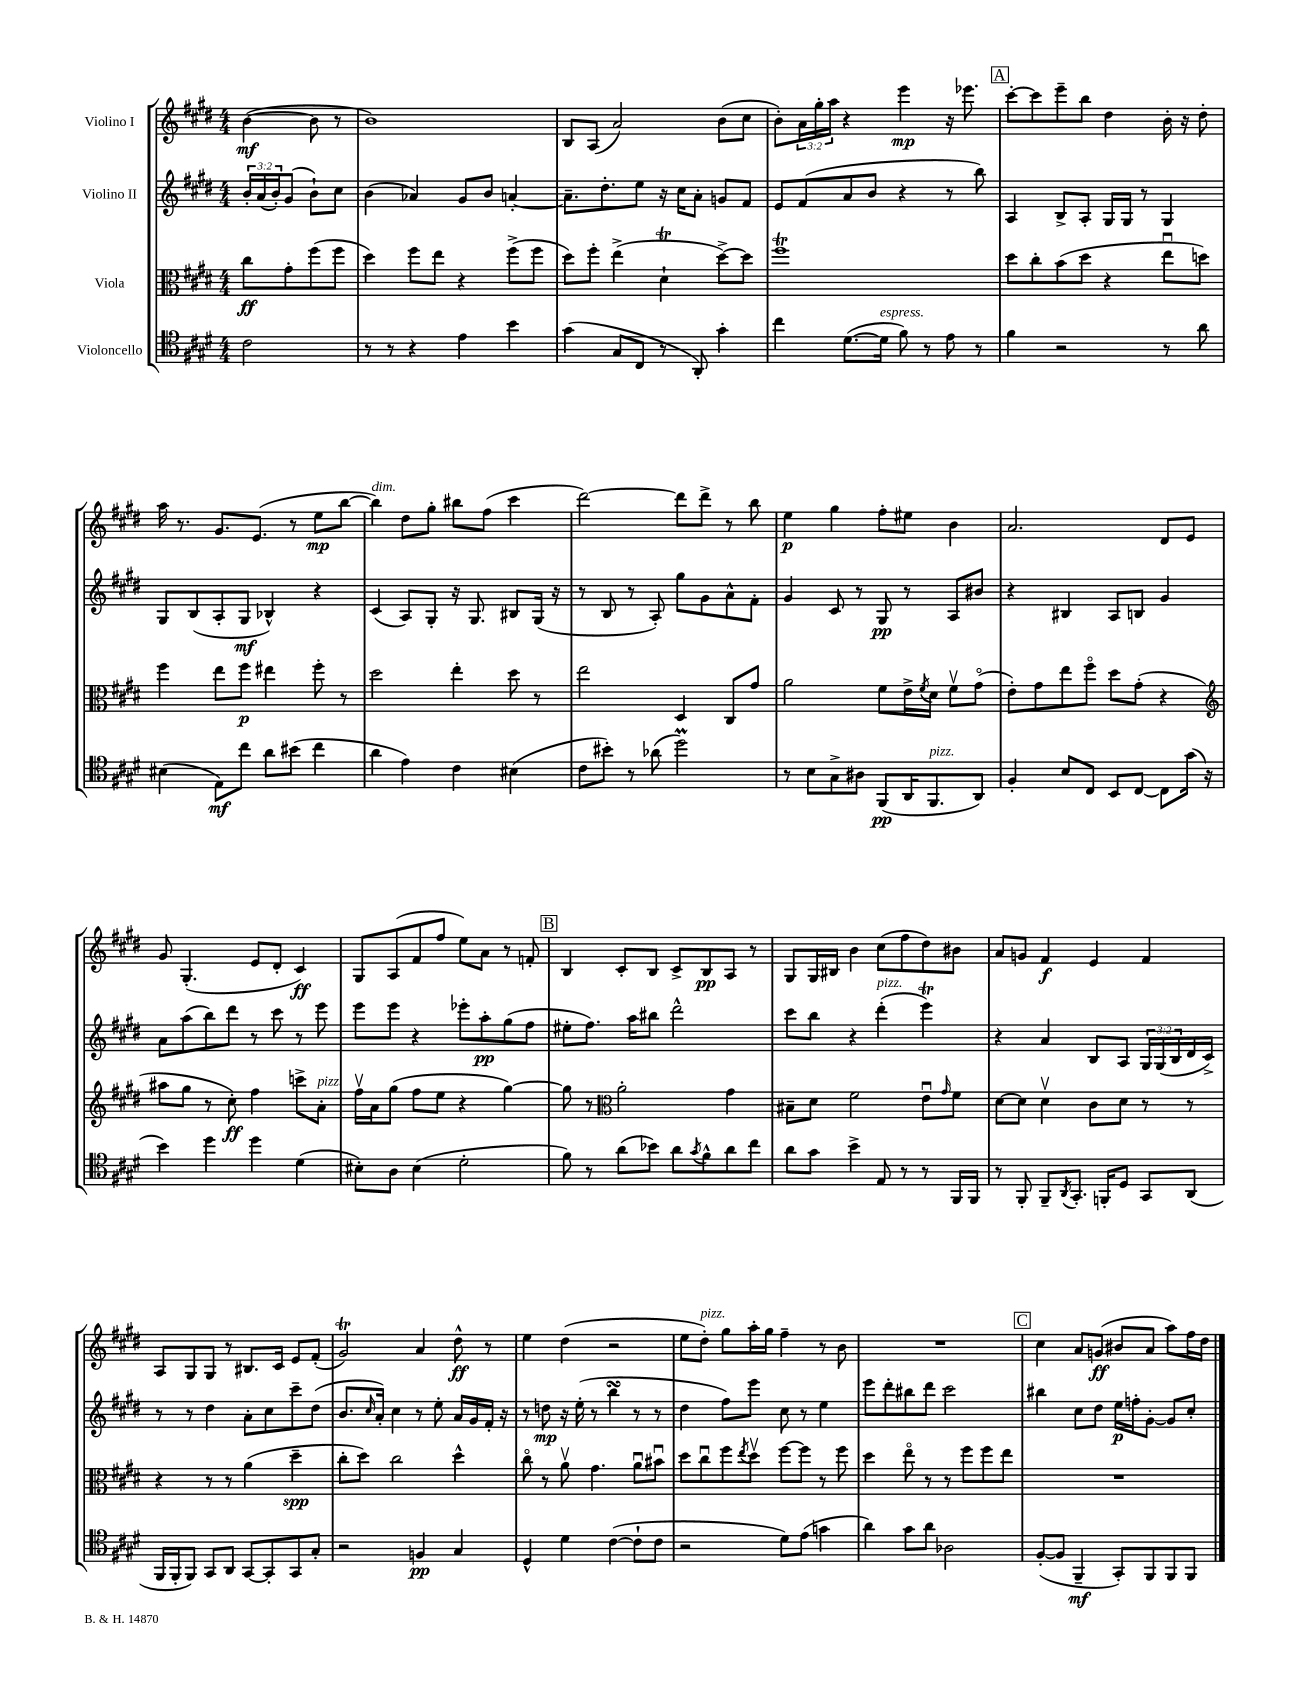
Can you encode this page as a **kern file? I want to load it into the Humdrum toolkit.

**kern	**kern	**kern	**kern
*staff4	*staff3	*staff2	*staff1
*clefC4	*clefC3	*clefG2	*clefG2
*k[f#c#g#d#]	*k[f#c#g#d#]	*k[f#c#g#d#]	*k[f#c#g#d#]
*M4/4	*M4/4	*M4/4	*M4/4
2c#\	8cc#\L	24b'/LL	([4b\
.	.	(24a/	.
.	.	24b'/J)	.
.	8g#'\	(8g#/J	.
.	(8ff#\	8b`\L)	8b\]
.	8ff#\J	8cc#\J	8r
=	=	=	=
8r	4dd#\)	(4b\	1b)
8r	.	.	.
4r	8ff#\L	4a-/)	.
.	8ee\J	.	.
4e\	4r	8g#/L	.
.	.	8b/J	.
4b\	(8ff#^\L	[4a'/	.
.	8ff#\J	.	.
=	=	=	=
(4g#\	8dd#\L)	8.a~\]L	8B/L
.	8ff#'\J	.	(8A/J
.	.	8.dd#'\	.
8G#/L	(4ee^\	.	2a/)
8C#/J	.	8ee\J	.
8r	4d#`\	16r	.
.	.	16cc#\LK	.
8AA'/)	.	8a'\J	.
4g#'\	[8dd#^\L)	8g/L	(8b\L
.	8dd#\]J	8f#/J	8cc#\J
=	=	=	=
4cc#\	1ff#	8e/L	8b'\L)
.	.	(8f#/	24a\L
.	.	.	24gg#'\
.	.	.	24aa\JJ
([8.d#\L	.	8a/	4r
.	.	8b/J	.
16d#\]Jk	.	.	.
8f#\)	.	4r	4eee\
8r	.	.	.
8e\	.	8r	16r
.	.	.	8.eee-\
8r	.	8bb\)	.
=	=	=	=
4f#\	8dd#\L	4A/	[8ccc#'\L
.	8cc#'\	.	8ccc#\]
2r	(8b\	8B^/L	8eee~\
.	8dd#\J	8A'/J	8bb\J
.	4r	16G#/LL	4dd#\
.	.	16G#/JJ	.
.	.	8r	.
8r	8eeu\L	4G#/	16b'\
.	.	.	16r
8a\	8dd\J)	.	8dd#'\
=	=	=	=
(4B#\	4ff#\	8G#/L	16aa\
.	.	.	8.r
.	.	(8B/	.
8E\L)	8ee\L	8A'/	8.g#/L
8cc#\J	8ff#\J	8G#/J	.
.	.	.	(8.e/J
8a\L	4ee#\	4B-^^/)	.
(8b#\J	.	.	8r
4cc#\	8ff#'\	4r	8ee\L
.	8r	.	[8bb\J
=	=	=	=
4a\	2dd#\	(4c#/	4bb\])
4e\)	.	8A/L)	8dd#\L
.	.	8G#'/J	8gg#'\J
4c#\	4ee'\	16r	8bb#\L
.	.	8.G#/	.
.	.	.	(8ff#\J
(4B#\	8dd#\	8B#/L	4ccc#\
.	8r	(16G#/Jk	.
.	.	16r	.
=	=	=	=
8c#\L	2ee\	8r	[2ddd#\)
8b#'\J)	.	8B/	.
8r	.	8r	.
(8a-\	.	8A'/)	.
2dd#\)	4D#/	8gg#\L	8ddd#\]L
.	.	8g#\	8ddd#^\J
.	8C#/L	8a^^\	8r
.	8g#/J	8f#'\J	8bb\
=	=	=	=
8r	2a\	4g#/	4ee\
8B\L	.	.	.
8G#^\	.	8c#/	4gg#\
8A#\J	.	8r	.
(8FF#/L	8f#\L	8G#/	8ff#'\L
16AA/K	16e^\L	8r	8ee#\J
.	8qf#/	.	.
8.FF#/	16d#\JJ	.	.
.	8f#v\L	8A/L	4b\
8AA/J)	(8g#o\J	8b#/J	.
=	=	=	=
4F#'/	8e'\L)	4r	2.a/
.	8g#\	.	.
8B/L	8ee\	4B#/	.
8C#/J	8ff#o\J	.	.
8BB/L	8dd#\L	8A/L	.
[8C#/J	(8g#'\J	8B/J	.
8C#\]L	4r	4g#/	8d#/L
(16g#\Jk	.	.	8e/J
16r	.	.	.
=	=	=	=
*	*clefG2	*	*
4b\)	8aa#\L	8a\L	8g#/
.	8gg#\J	(8aa\	(4.G#'/
4dd#\	8r	8bb\)	.
.	8cc#'\)	8ddd#\J	.
4dd#\	4ff#\	8r	8e/L
.	.	8ccc#\	8d#'/J
(4d#\	8ccc^\L	8r	4c#/)
.	8a'\J	8eee\	.
=	=	=	=
8B#'\L)	16ff#v\LL	8eee\L	8G#/L
.	16a\J	.	.
8A\J	(8gg#\J	8eee\J	(8A/
(4B#\	8ff#\L	4r	8f#/
.	8ee\J	.	8ff#/J
2d#'\	4r	8eee-'\L	8ee\L)
.	.	8aa'\	8a\J
.	[4gg#\)	(8gg#\	8r
.	.	8ff#\J	8f'/
=	=	=	=
8f#\)	8gg#\]	8ee#'\L	4B/
8r	8r	8.ff#\J)	.
*	*clefC3	*	*
(8a\L	2a'\	.	8c#'/L
.	.	16aa\LK	.
8b-\J)	.	8bb#\J	8B/J
8a\L	.	2ddd#^^\	8c#^/L
8qg#/	.	.	.
8f#^^\	.	.	8B/
8a\	4g#\	.	8A/J
8cc#\J	.	.	8r
=	=	=	=
8a\L	8B#~\L	8ccc#\L	8G#/L
8g#\J	8d#\J	8bb\J	16G#/L
.	.	.	16B#/JJ
4b^\	2f#\	4r	4b\
8E/	.	(4ddd#'\	(8cc#\L
8r	.	.	8ff#\
8r	8eu\L	4eee\)	8dd#\)
.	16qqg#/	.	.
16FF#/LL	8f#\J	.	8b#\J
16FF#/JJ	.	.	.
=	=	=	=
8r	[8d#\L	4r	8a/L
8FF#'/	8d#\]J	.	8g/J
8FF#~/L	4d#v\	4a/	4f#/
8qAA/	.	.	.
8.GG#'/J	.	.	.
.	8c#\L	8B/L	4e/
16FF'/LK	.	.	.
8D#/J	8d#\J	8A/J	.
8GG#/L	8r	24G#/LL	4f#/
.	.	(24G#/	.
.	.	24B/	.
(8AA/J	8r	16d#/	.
.	.	16c#^/JJ)	.
=	=	=	=
16FF#/LL	4r	8r	8A/L
16FF#'/J	.	.	.
8FF#/J)	.	8r	8G#/
8GG#/L	8r	4dd#\	8G#/J
8AA/J	8r	.	8r
[8GG#/L	(4a\	8a'\L	8.B#/L
8GG#'/]	.	8cc#\	.
.	.	.	16c#/Jk
8GG#/	4dd#~\	8ccc#~\	8e/L
8G#'/J	.	(8dd#\J	(8f#'/J
=	=	=	=
2r	8cc#'\L	8.b/L	2g#/)
.	8dd#\J)	.	.
.	.	16qqcc#/	.
.	.	16a'/Jk)	.
.	2cc#\	4cc#\	.
4F/	.	8r	4a/
.	.	8ee'\	.
4G#/	4dd#^^\	16a/LL	8dd#^^\
.	.	16g#/	.
.	.	16f#'/JJ	8r
.	.	16r	.
=	=	=	=
4D#^^/	8cc#o\	8r	4ee\
.	8r	8dd\	.
4d#\	8av\	16r	(4dd#\
.	.	(16ee'\	.
.	4.g#\	8r	.
([4c#\	.	4bb\	2r
8c#`\]L	8au\L	8r	.
8c#\J	8b#u\J	8r	.
=	=	=	=
2r	8dd#\L	4dd#\	8ee\L
.	8cc#u\	.	8dd#'\J)
.	8ff#\	8ff#\L)	8gg#\L
.	8qee/	.	.
.	8dd#v\J	8eee\J	16aa'\L
.	.	.	16gg#\JJ
8d#\L)	[8ff#\L	8cc#\	4ff#~\
(8e\J	8ff#\]J	8r	.
4g\	8r	4ee\	8r
.	8ff#\	.	8b\
=	=	=	=
4a\)	4dd#\	8eee\L	1r
.	.	8ddd#'\	.
8g#\L	8eeo\	8bb#\	.
8a\J	8r	8ddd#\J	.
2A-\	8r	2ccc#\	.
.	8ff#\L	.	.
.	8ff#\	.	.
.	8ee\J	.	.
=	=	=	=
([8F#'/L	1r	4bb#\	4cc#\
8F#/]J	.	.	.
4FF#~/	.	8cc#\L	8a/L
.	.	8dd#\J	(8g/J
8GG#'/L)	.	16ee\LL	8b#/L
.	.	16ff'\J	.
8FF#/	.	[8g#'\J	8a/J
8FF#/	.	8g#/]L	8aa\L)
8FF#/J	.	8cc#'/J	16ff#\L
.	.	.	16dd#\JJ
==	==	==	==
*-	*-	*-	*-
